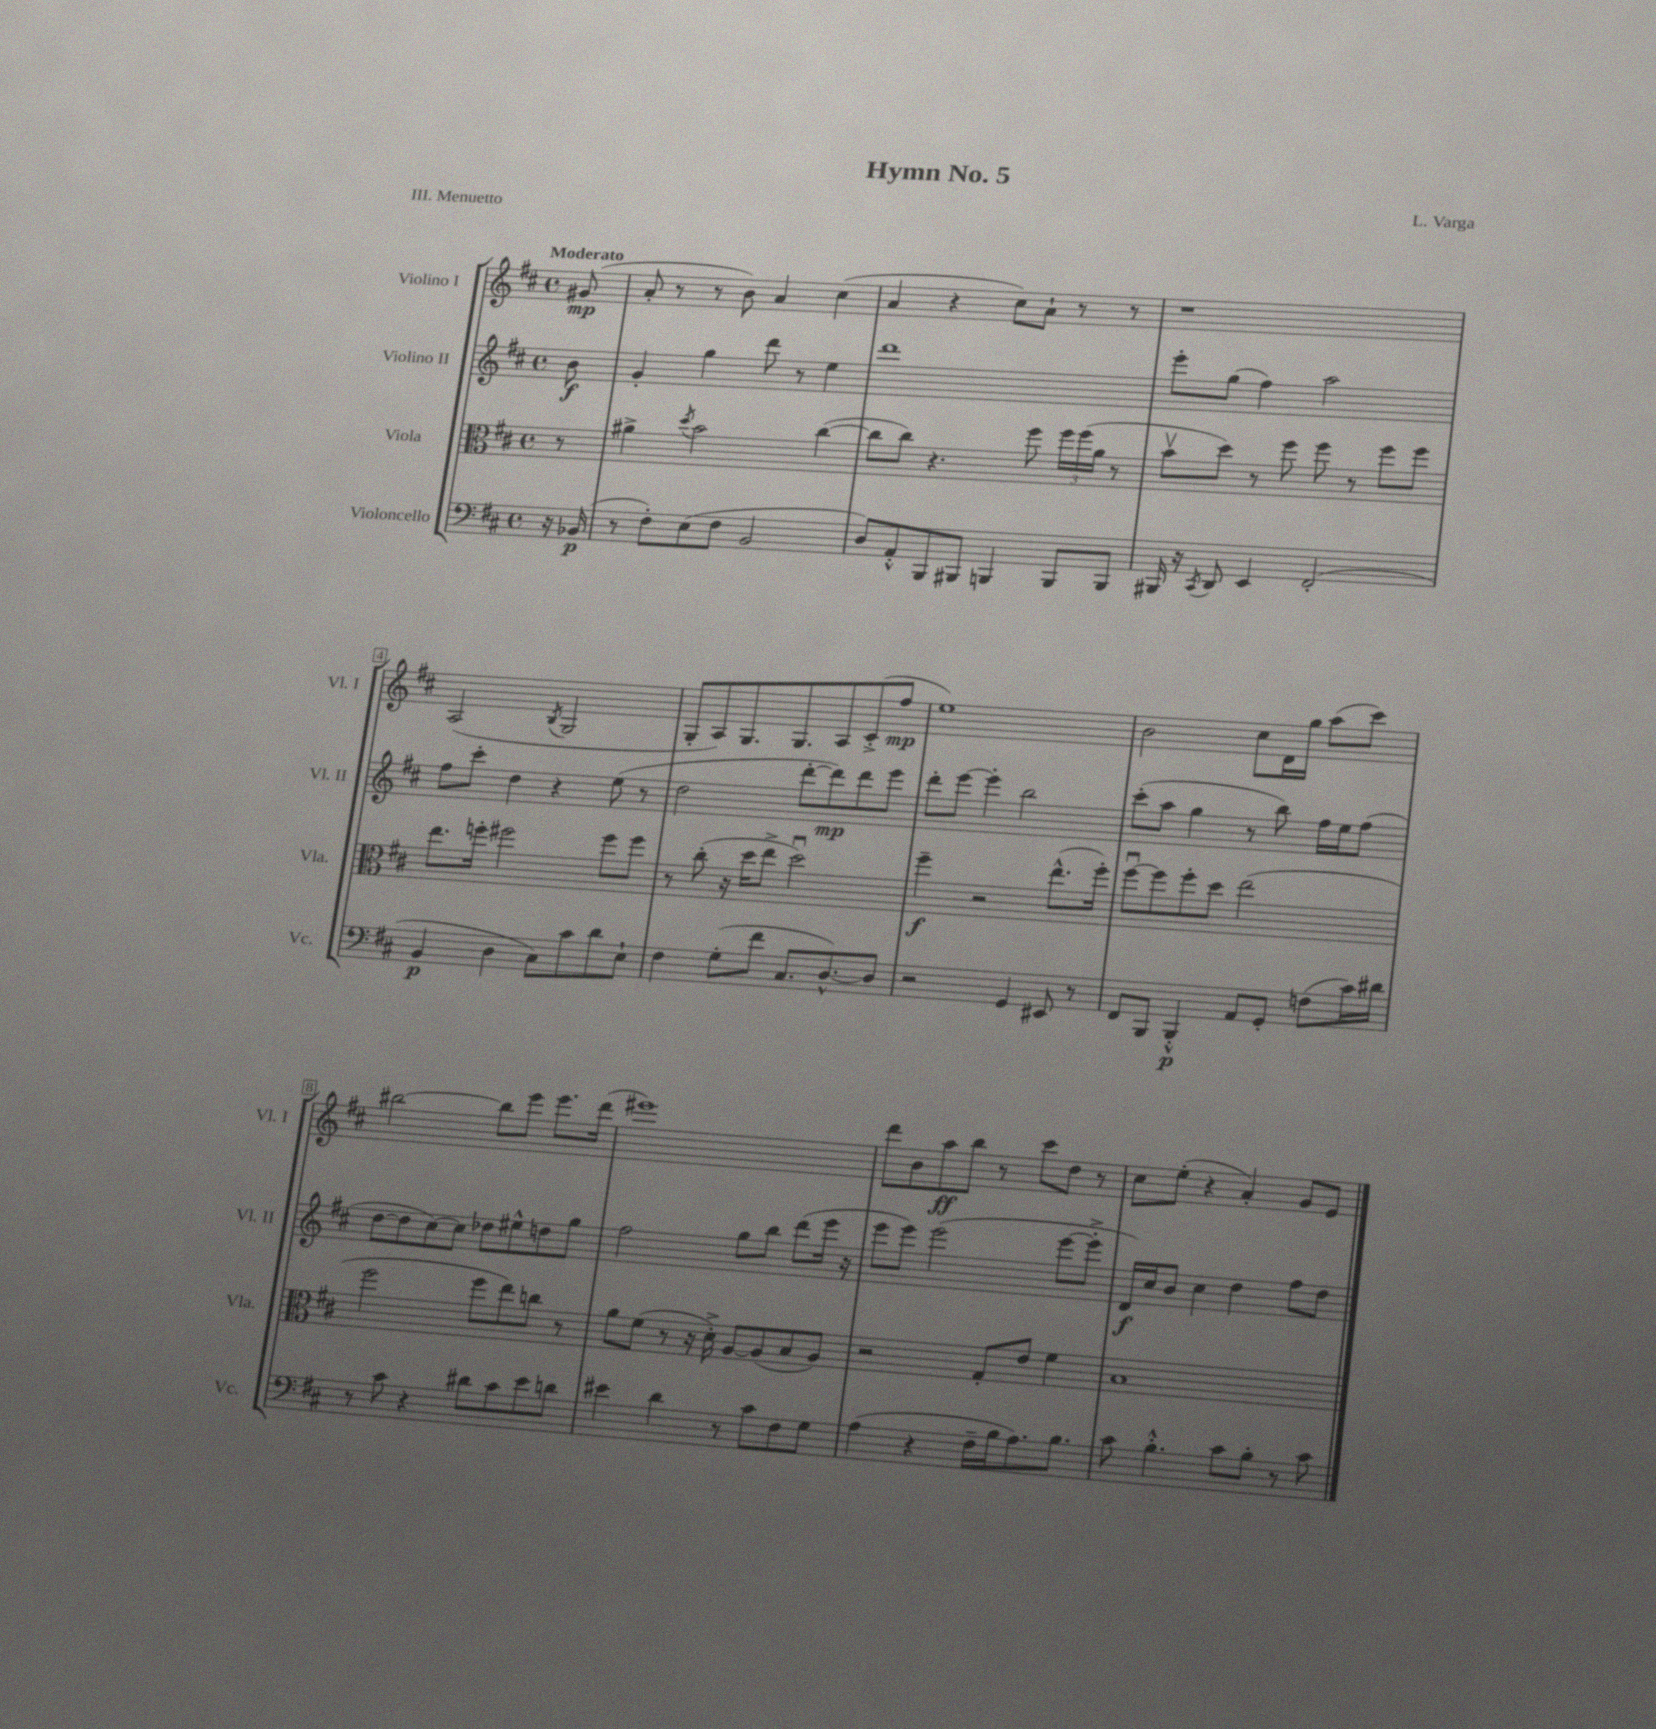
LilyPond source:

\header { title = "Hymn No. 5" composer = "L. Varga" piece = "III. Menuetto" }
<<
\new StaffGroup <<
\new Staff = "s0" \with { instrumentName = "Violino I" shortInstrumentName = "Vl. I" } {
    \clef treble \key d \major \defaultTimeSignature \time 4/4 \partial 8 \tempo "Moderato"
    gis'8\mp( |
    a'8-. r8 r8 b'8) a'4 cis''4( |
    a'4 r4 cis''8) a'8-! r8 r8 |
    r1 |
    a2( \acciaccatura { b8 } g2 |
    g8-. a8) g8. g8. a8 cis'8-.->( fis''8\mp |
    e''1) |
    b'2 cis''8 d'16 g''16 a''8( cis'''8) |
    bis''2~ bis''8 e'''8 e'''8. d'''16( |
    eis'''1) |
    d'''8 b'8 a''8\ff b''8 r8 cis'''8 d''8 r8 |
    cis''8 e''8-.( r4 a'4-.) g'8 e'8 \bar "|." |
}
\new Staff = "s1" \with { instrumentName = "Violino II" shortInstrumentName = "Vl. II" } {
    \clef treble \key d \major \defaultTimeSignature \time 4/4 \partial 8
    b'8\f |
    g'4-. g''4 d'''8 r8 e''4 |
    d'''1 |
    e'''8-. g''8( fis''4) a''2 |
    fis''8 cis'''8-. d''4 r4 e''8( r8 |
    d''2 d'''8~-. d'''8\mp) d'''8 e'''8 |
    d'''8-. e'''8~ e'''4-. b''2 |
    cis'''8-.( a''8 g''4 r8 b''8) fis''16 e''16 fis''8( |
    d''8~ d''8 cis''8~) cis''8 des''8 eis''8-^ d''8 g''8 |
    fis''2 g''8 b''8 d'''8( e'''16 r16 |
    e'''8 e'''8) e'''2( e'''8~ e'''8-.-> |
    d'16\f) cis''16 b'8 cis''4 d''4 fis''8 d''8 \bar "|." |
}
\new Staff = "s2" \with { instrumentName = "Viola" shortInstrumentName = "Vla." } {
    \clef alto \key d \major \defaultTimeSignature \time 4/4 \partial 8
    r8 |
    ais'4-> \acciaccatura { d''8 } b'2 cis''4~( |
    cis''8 cis''8) r4. fis''8 \tuplet 3/2 { fis''16 fis''16( a'16 } r8 |
    b'8\upbow d''8) r8 fis''8 fis''8 r8 fis''8 fis''8 |
    e''8. f''16-. fis''2 fis''8 fis''8 |
    r8 cis''8-.( r16 d''16 e''8-> d''2\downbow) |
    fis''4--\f r2 e''8.-^( fis''16-.) |
    fis''8~\downbow fis''8 fis''8-. d''8 e''2( |
    fis''2 fis''8 e''8) c''8 r8 |
    a'8 fis'8( r8 r16 d'16-.->) a8~ a8( b8 a8) |
    r2 g8-. e'8 fis'4 |
    b1 \bar "|." |
}
\new Staff = "s3" \with { instrumentName = "Violoncello" shortInstrumentName = "Vc." } {
    \clef bass \key d \major \defaultTimeSignature \time 4/4 \partial 8
    r16 bes,16\p( |
    r8 fis8-.) e8( fis8 b,2 |
    d8) a,8-.-^ b,,8 bis,,8 b,,4 b,,8 b,,8 |
    bis,,16 r16 \acciaccatura { cis,8 } d,8 e,4 fis,2-.( |
    b,4\p d4 cis8) cis'8 d'8 e8-! |
    fis4 g8-.( fis'8 cis8. d8.~-^) d8 |
    r2 g,4 eis,8 r8 |
    fis,8 b,,8 b,,4-.-^\p a,8 g,8-. f8( cis'16) dis'16 |
    r8 cis'8 r4 dis'8 cis'8 e'8 d'8 |
    eis'4 d'4 r8 cis'8 fis8 g8 |
    a4( r4 fis16-- b16 a8.) b8. |
    cis'8 b4.-.-^ cis'8 b8-. r8 cis'8 \bar "|." |
}
>>
>>
\layout { \context { \Score \override BarNumber.stencil = #(make-stencil-boxer 0.1 0.3 ly:text-interface::print) } }
